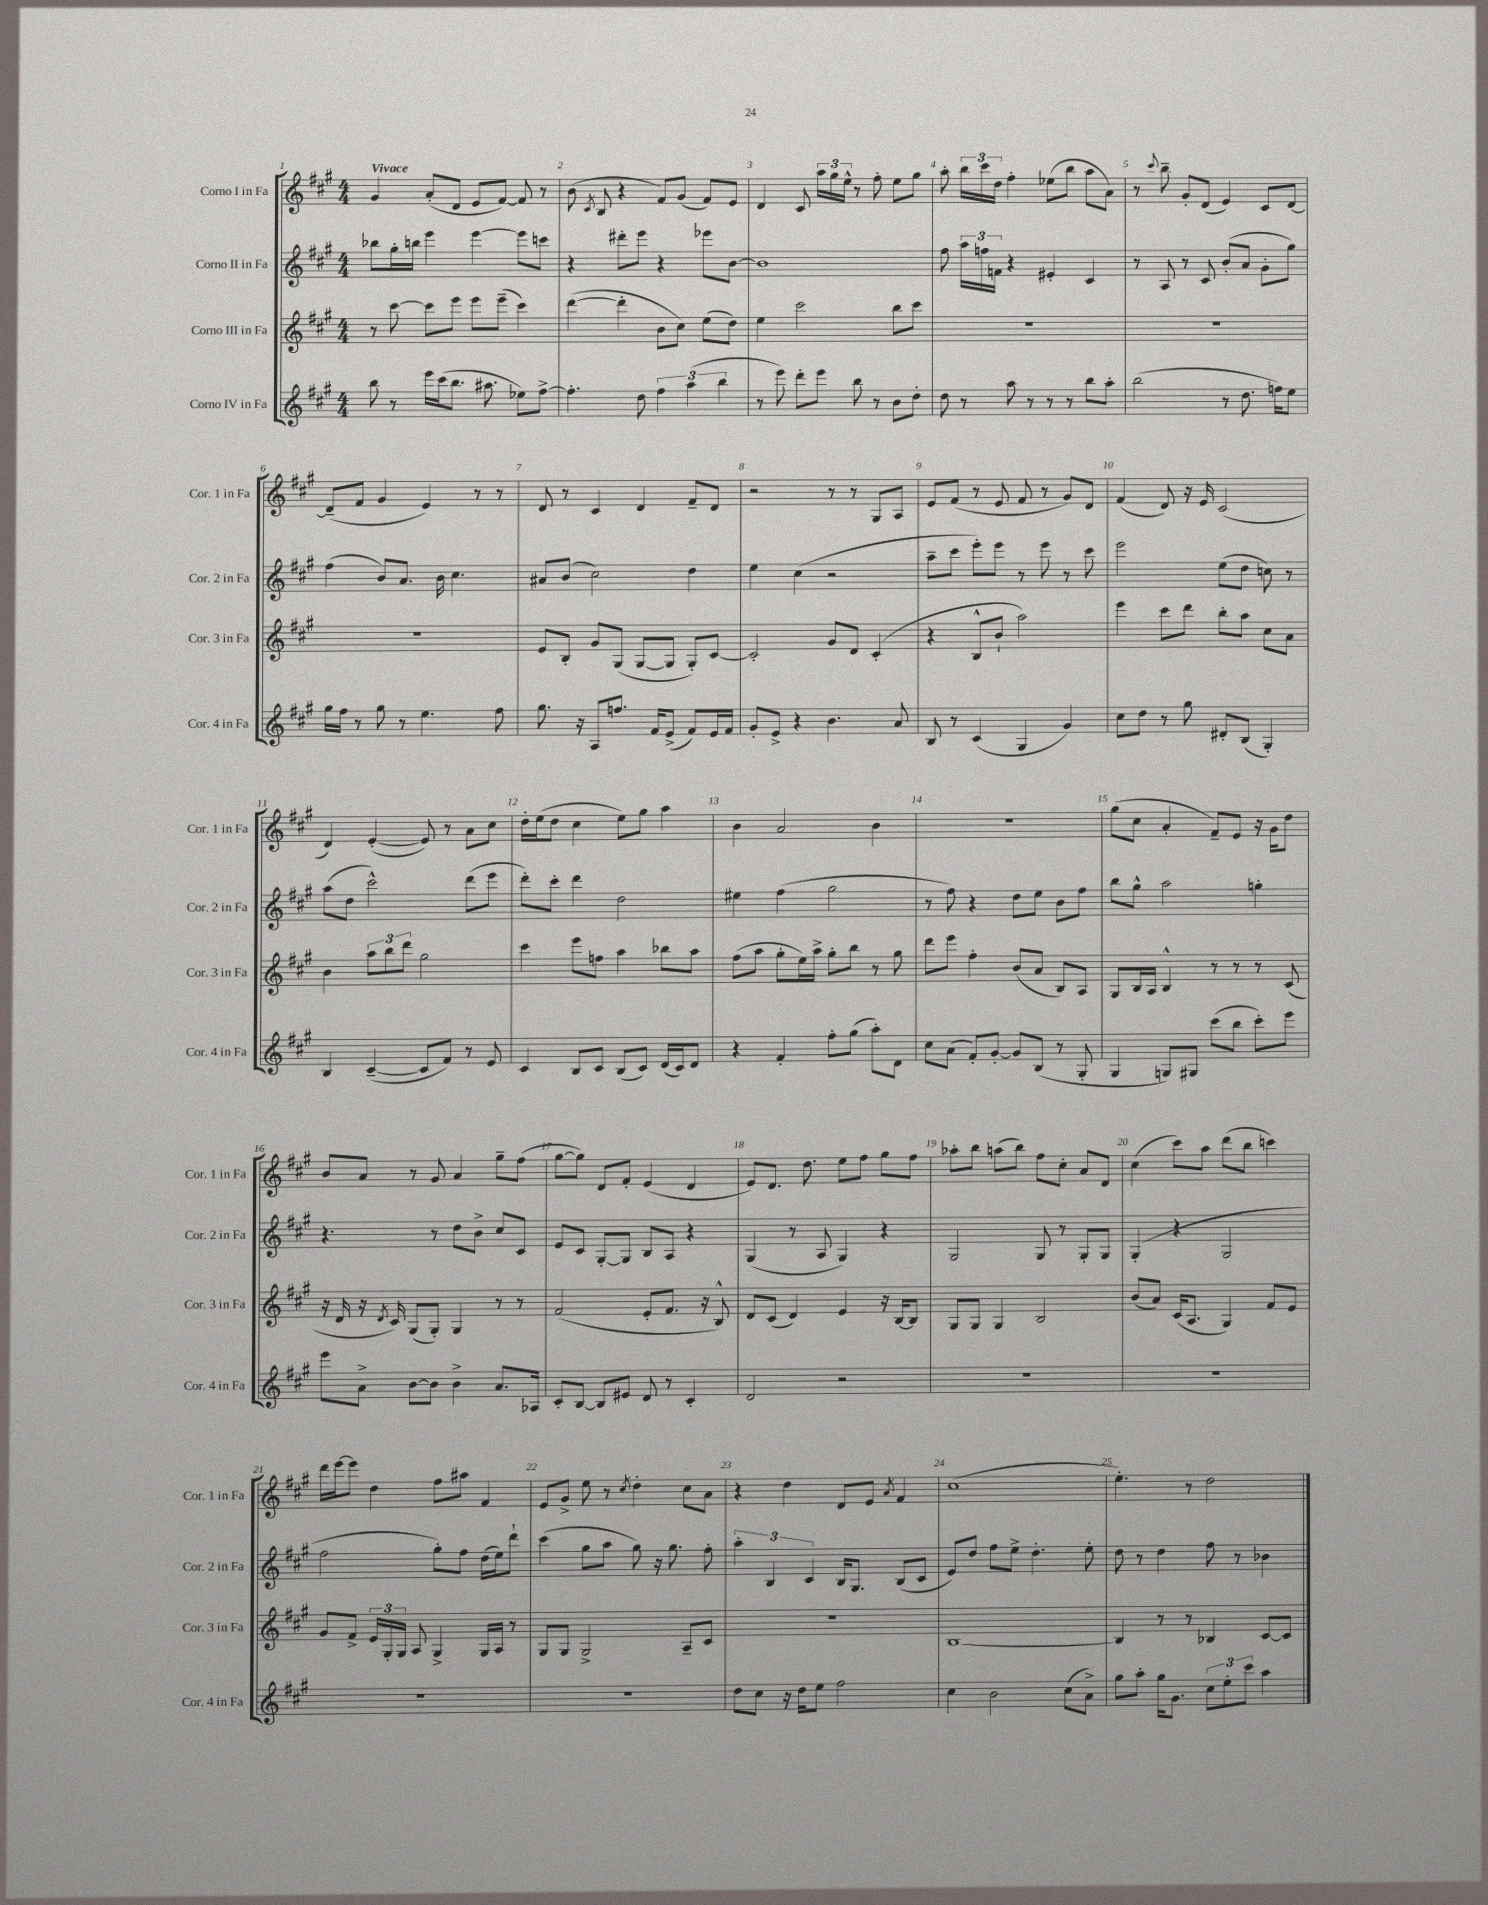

**kern	**kern	**kern	**kern
*staff4	*staff3	*staff2	*staff1
*clefG2	*clefG2	*clefG2	*clefG2
*k[f#c#g#]	*k[f#c#g#]	*k[f#c#g#]	*k[f#c#g#]
*M4/4	*M4/4	*M4/4	*M4/4
8bb\	8r	8bb-\L	4g#/
8r	[8ccc#\	16gg#'\L	.
.	.	16bb\JJ	.
16eee\LL	8ccc#\]L	4eee\	(8a'/L
(16ccc#\J	.	.	.
8.bb\J	8eee\J	.	8d/J
.	8eee\L	[4eee\	8e/L
8.aa#\	.	.	.
.	(8eee~\J	.	[8f#/J)
8ee-\L)	4ccc#\)	8eee\]L	8f#/]
[8ff#^\J	.	8ccc\J	8r
=	=	=	=
4.ff#'\]	([4ddd\	4r	(8b\
.	.	.	8qc#/
.	.	.	8B/
.	4ddd'\]	8ddd#'\L	4r
8dd\	.	8eee\J	.
6ff#\	8b\L	4r	8f#/L)
.	8cc#\J)	.	(8g#/J
(6aa\	.	.	.
.	(8ee\L	8eee-\L	8f#/L)
6bb\	.	.	.
.	8dd\J)	[8b\J	8e/J
=	=	=	=
8r	4ee\	1b]	4d/
8eee\)	.	.	.
8ddd'\L	2ccc#\	.	8c#/
8eee\J	.	.	24aa\LL
.	.	.	24gg#\
.	.	.	24ee^^\JJ
8bb\	.	.	8r
8r	.	.	8ff#'\
8b\L	8bb\L	.	8ee\L
8dd'\J	8ccc#\J	.	8gg#\J
=	=	=	=
8dd\	1r	8ff#\	8aa'\
8r	.	24aa\LL	24bb\LL
.	.	24ff\	24ccc#\
.	.	24f\JJ	24dd\JJ
8aa\	.	4r	4ff#'\
8r	.	.	.
8r	.	4e#'/	(8ee-\L
8r	.	.	8bb\J
8bb\L	.	4c#/	8aa\L
8aa'\J	.	.	8a\J)
=	=	=	=
(2bb\	1r	8r	8r
.	.	.	8qqccc#/
.	.	8A/	8bb~\
.	.	8r	8g#'/L
.	.	8c#/	(8d/J
8r	.	(8b'/L	4e/)
8.dd\	.	8a/J	.
.	.	8g#'\L	8c#/L
16ff\LK)	.	.	.
8ee\J	.	8gg#\J)	[8d/J
=	=	=	=
16gg#\LL	1r	(4ff#\	(8d~/]L
16ff#\JJ	.	.	.
8r	.	.	8f#/J
8gg#\	.	8b/L)	4g#/
8r	.	8.a/J	.
4.ee\	.	.	4e/)
.	.	16b\	.
.	.	4.cc#\	.
.	.	.	8r
8ff#\	.	.	8r
=	=	=	=
8.gg#\	8e/L	8a#/L	8d/
.	8B'/J	(8b/J	8r
16r	.	.	.
8A/L	8g#/L	2cc#\)	4c#/
8.ff/J	(8G#/J	.	.
.	[8G#/L	.	4d/
16f#/LK	.	.	.
(8e^/J	8G#/]J	.	.
8f#/L)	8G#'/L)	4dd\	8f#~/L
16e/L	[8c#/J	.	8d/J
16f#/JJ	.	.	.
=	=	=	=
8g#'/L	2c#'/]	4ee\	2r
8e^/J	.	.	.
4r	.	(4cc#\	.
4.b\	8g#/L	2r	8r
.	8d/J	.	8r
.	(4c#'/	.	8G#/L
8a/	.	.	8A/J
=	=	=	=
8B/	4r	8aa~\L	8e/L
8r	.	8ccc#\J	(8f#/J
(4c#/	8B^^/L	8eee'\L)	8r
.	8b`/J	8eee\J	8e/
4G#/	2aa\)	8r	8f#/
.	.	8eee\	8r
4g#/)	.	8r	8g#/L)
.	.	8ccc#\	8d/J
=	=	=	=
8cc#\L	4eee\	2eee\	(4f#/
8dd\J	.	.	.
8r	8ccc#\L	.	8d/)
8gg#\	8ddd\J	.	16r
.	.	.	16e/
8d#'/L	8bb'\L	(8ee\L	(2c#/
(8B/J	8aa\J	8dd\J	.
4G#'/)	8cc#\L	8cc\)	.
.	8a\J	8r	.
=	=	=	=
4B/	4b\	(8aa\L	4d/)
.	.	8dd\J	.
([4c#~/	12aa\L	2ccc#^^\)	([4e'/
.	12bb\	.	.
.	12ddd\J	.	.
8c#/]L	2gg#\	.	8e/])
8f#/J)	.	.	8r
8r	.	(8ddd\L	8a\L
8e/	.	8eee\J	8cc#\J
=	=	=	=
4c#/	4ccc#\	8ddd'\L)	16dd'\LL
.	.	.	(16ee\J
.	.	8ccc#'\J	8dd\J
8B/L	8eee\L	4ddd\	4cc#\
8c#/J	8ff\J	.	.
(8B/L	4aa\	2dd\	8ee\L)
8c#/J)	.	.	8gg#\J
(16d/LL	8bb-\L	.	4aa\
16c#/J)	.	.	.
8d/J	8aa\J	.	.
=	=	=	=
4r	(8ff#\L	4ee#\	4b\
.	8aa\J	.	.
4f#'/	8gg#'\L	(4ff#\	2a/
.	16ee\L)	.	.
.	16aa^\JJ	.	.
8ff#'\L	8gg#'\L	2gg#\	.
(8gg#\J	8bb\J	.	.
8aa'\L)	8r	.	4b\
8d\J	8gg#\	.	.
=	=	=	=
8cc#\L	8ddd\L	8r	1r
(8a\J	8eee\J	8ff#\)	.
8f#'/L)	4ff#'\	4r	.
[8g#'/J	.	.	.
8g#/]L	(8b/L	8dd\L	.
(8B/J	8a/J	8ee\J	.
8r	8B/L)	8b\L	.
8G#'/	8A/J	8ff#\J	.
=	=	=	=
4G#/	8G#/L	8bb\L	(8gg#\L
.	16B/L	8gg#^^\J	8cc#\J
.	16A/JJ	.	.
8G/L)	4B^^/	2aa\	4a'/
8G#/J	.	.	.
(8ccc#\L	8r	.	8f#~/L)
8bb\J	8r	.	8e/J
8ccc#'\L)	8r	4gg'\	16r
.	.	.	16g#\LK
8eee\J	(8c#/	.	8dd\J
=	=	=	=
8eee\L	16r	4.r	8b/L
.	16d/	.	.
8a^\J	16r	.	8a/J
.	8qd/	.	.
.	16c#/)	.	.
[8b\L	(8G#/L	.	8r
8b\]J	8G#'/J)	8r	8g#/
4b^\	4G#/	8dd\L	4a/
.	.	8b^\J	.
8.a/L	8r	8cc#/L	8gg#~\L
.	8r	8c#/J	(8ff#\J
16A-/Jk	.	.	.
=	=	=	=
8c#'/L	(2f#/	8e/L	[8gg#\L
[8B/J	.	8c#/J	8gg#\]J)
8B/]L	.	[8G#'/L	8d/L
8e#/J	.	8G#/]J	8f#'/J
8d/	8e'/L	8B/L	(4e/
8r	8.f#/J	8A/J	.
4c#'/	.	4r	4d/
.	16r	.	.
.	8B^^/)	.	.
=	=	=	=
2d/	8d/L	(4G#/	8e/L)
.	(8c#/J	.	8.d/J
.	4d/)	8r	.
.	.	.	8.dd\
.	.	8A/	.
2r	4e/	4G#/)	8ee\L
.	.	.	8ff#\J
.	16r	4r	8gg#\L
.	[16B/LK	.	.
.	8B/]J	.	8ff#\J
=	=	=	=
1r	8G#/L	2G#/	8aa-'\L
.	8G#/J	.	8bb\J
.	4G#/	.	(8aa\L
.	.	.	8bb\J)
.	2B/	8G#/	8ff#\L
.	.	8r	8cc#'\J
.	.	8G#'/L	8a/L
.	.	8G#/J	8d/J
=	=	=	=
1r	(8b/L	(4G#'/	(4cc#\
.	8a/J)	.	.
.	(16c#/LK	4r	8ccc#\L)
.	8.A/J	.	.
.	.	.	8aa\J
.	4G#/)	2G#/	(8ddd\L
.	.	.	8bb\J
.	8f#/L	.	4ccc\)
.	8e/J	.	.
=	=	=	=
1r	8g#/L	2ff#\	16ddd\LL
.	.	.	[16eee\J
.	8f#^/J	.	8eee\]J
.	24e/LL	.	4dd\
.	24G#'/	.	.
.	24G#/JJ	.	.
.	8A/	.	.
.	4G#^/	8gg#'\L)	8ff#\L
.	.	8ff#\J	8aa#\J
.	16G#/LL	(16dd\LL	4f#/
.	16A/JJ	16ee\J)	.
.	8r	8ddd`\J	.
=	=	=	=
1r	8G#/L	(4ccc#\	8e/L
.	8G#/J	.	8g#^/J
.	2G#^/	8gg#\L	8ee\
.	.	8aa\J	8r
.	.	.	8qcc#/
.	.	8gg#\)	4dd'\
.	.	16r	.
.	.	8.gg#\	.
.	8A~/L	.	8cc#\L
.	8c#/J	8ff#'\	8a\J
=	=	=	=
8dd\L	1r	6aa'\	4r
8cc#\J	.	.	.
.	.	6B/	.
16r	.	.	4dd\
16dd\LK	.	.	.
.	.	6c#/	.
8ee\J	.	.	.
2ff#\	.	16B/LK	8d/L
.	.	8.G#/J	.
.	.	.	8e/J
.	.	.	8qa/
.	.	(8B/L	4f#/
.	.	8c#/J	.
=	=	=	=
4cc#\	[1B	8e/L)	(1cc#
.	.	8dd/J	.
2b\	.	8ff#\L	.
.	.	8ee^\J	.
.	.	4.dd'\	.
(8cc#\L	.	.	.
8a^\J)	.	8ee'\	.
=	=	=	=
8gg#\L	4B/]	8dd\	4.ee'\)
8aa'\J	.	8r	.
16gg#\LK	8r	4dd\	.
8.g#\J	.	.	.
.	8r	.	8r
12cc#\L	4B-/	8ff#\	2dd\
12ee'\	.	.	.
.	.	8r	.
12ccc#\J	.	.	.
4aa\	[8c#/L	4b-\	.
.	8c#/]J	.	.
==	==	==	==
*-	*-	*-	*-
